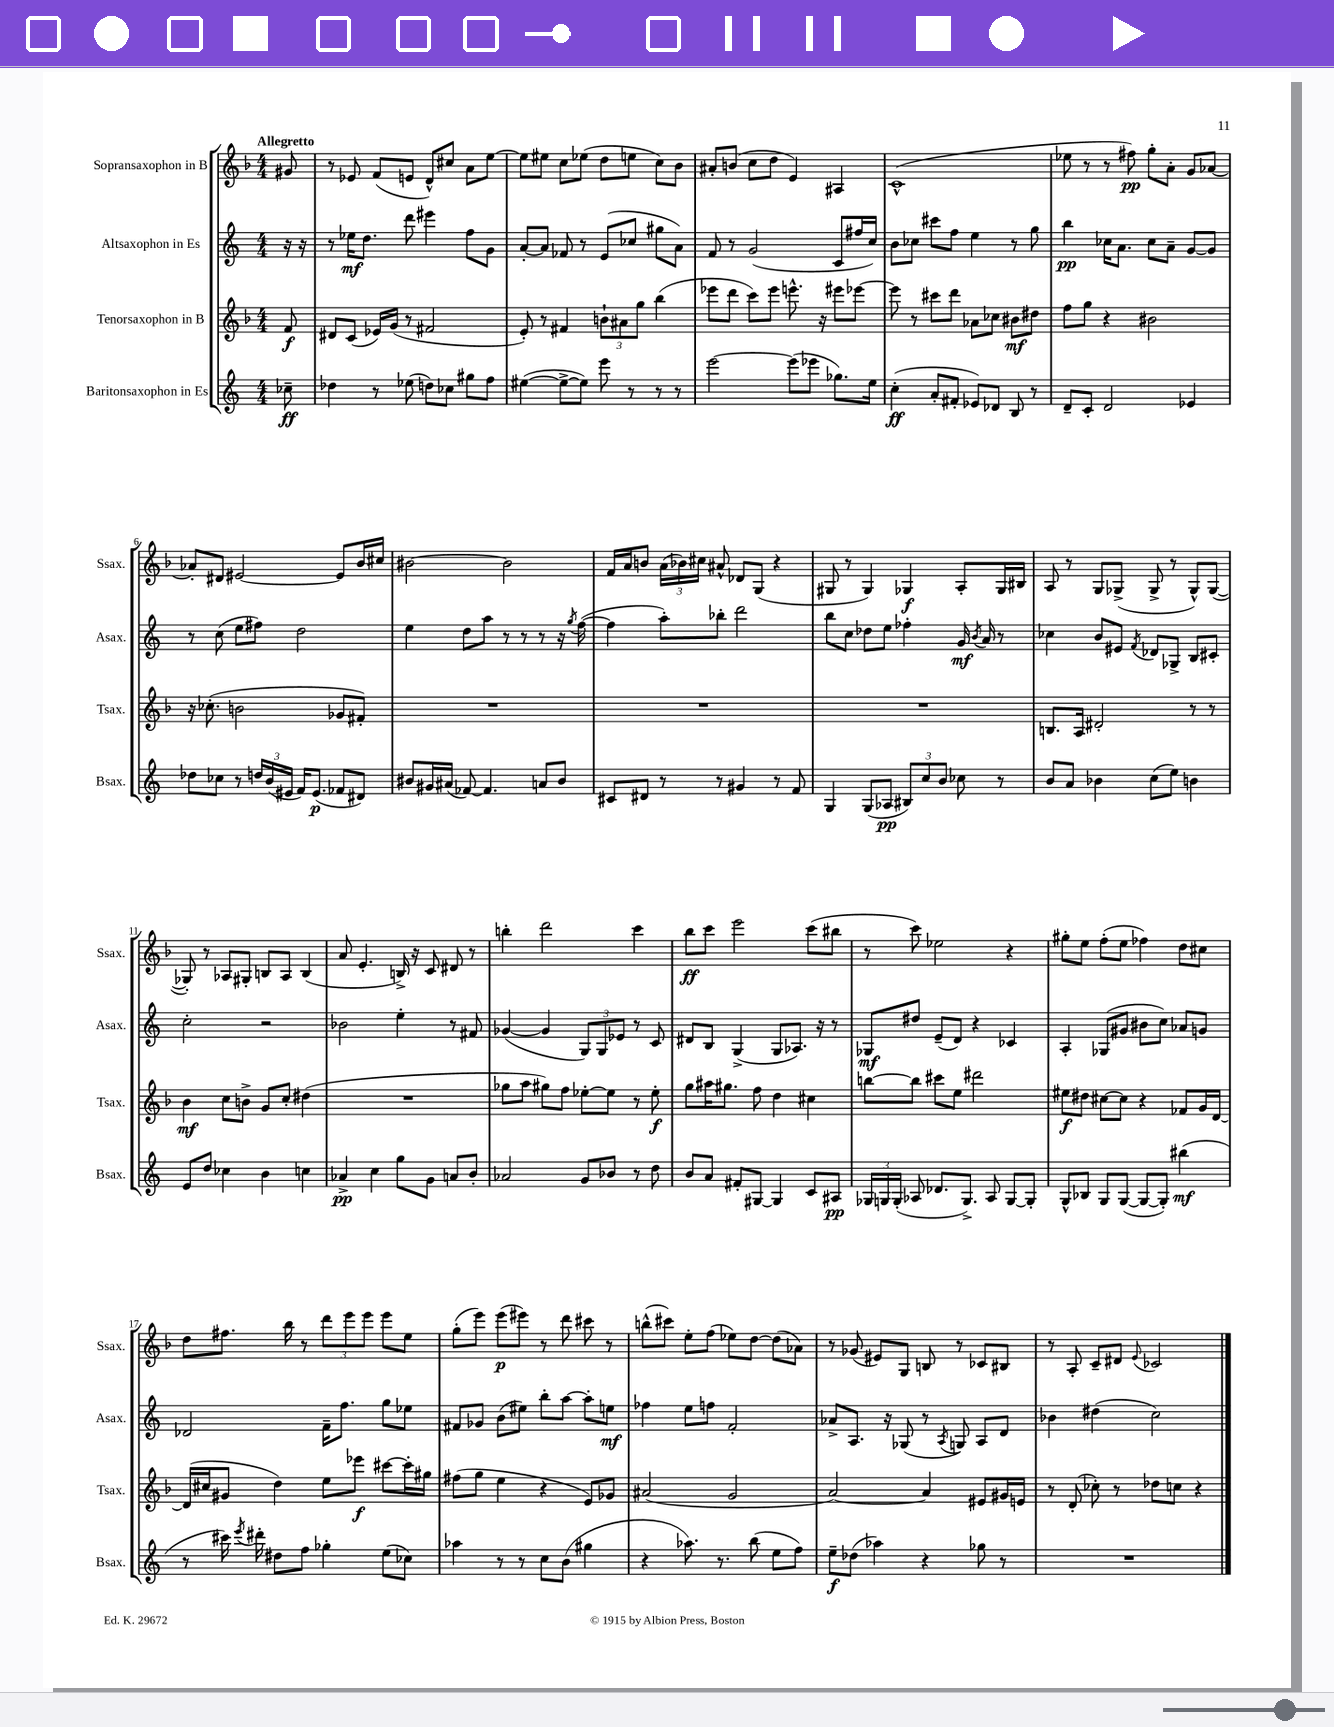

**kern	**dynam	**kern	**dynam	**kern	**dynam	**kern	**dynam
*part4	*part4	*part3	*part3	*part2	*part2	*part1	*part1
*staff4	*staff4	*staff3	*staff3	*staff2	*staff2	*staff1	*staff1
*I"Baritonsaxophon in Es	*	*I"Tenorsaxophon in B	*	*I"Altsaxophon in Es	*	*I"Sopransaxophon in B	*
*I'Bsax.	*	*I'Tsax.	*	*I'Asax.	*	*I'Ssax.	*
*clefG2	*	*clefG2	*	*clefG2	*	*clefG2	*
*k[]	*	*k[b-]	*	*k[]	*	*k[b-]	*
*M4/4	*	*M4/4	*	*M4/4	*	*M4/4	*
=	=	=	=	=	=	=	=
!	!	!	!	!	!	!LO:TX:a:B:t=Allegretto	!
8cc-X~\	ff	8f/	f	16r	.	8g#X/	.
.	.	.	.	16r	.	.	.
=1	=1	=1	=1	=1	=1	=1	=1
4dd-X\	.	8d#X/L	.	8r	.	8r	.
.	.	(8c/J	.	16ee-X\KL	mf	8e-X/	.
.	.	.	.	8.dd\J	.	.	.
8r	.	16e-X/LL)	.	.	.	(8f/L	.
.	.	(16g/JJ	.	.	.	.	.
(8ee-X\	.	8r	.	8ddd\	.	8en/J	.
8ddn\L)	.	2f#X/	.	4eee#X\	.	8d^^/L)	.
8cc-X\J	.	.	.	.	.	8cc#X/J	.
8gg#X\L	.	.	.	8ff\L	.	8a\L	.
8ff\J	.	.	.	8g\J	.	[8ee\J	.
=2	=2	=2	=2	=2	=2	=2	=2
([4ee#X\	.	8e'/)	.	[8a'/L	.	8ee\L]	.
.	.	8r	.	8a/J]	.	8ee#X\J	.
8ee#^\L_	.	4f#X/	.	8f-X/	.	8cc\L	.
8ee#\J])	.	.	.	8r	.	(8ee-X\J	.
8eee\	.	12bn`\L	.	(8e/L	.	8dd\L	.
.	.	12a#X\	.	.	.	.	.
8r	.	.	.	8cc-X/J	.	8een\J	.
.	.	12gg\J	.	.	.	.	.
8r	.	(4bb-\	.	8gg#X\L	.	8cc\L)	.
8r	.	.	.	8a\J)	.	8b-\J	.
=3	=3	=3	=3	=3	=3	=3	=3
[2eee\	.	8eee-X\L	.	8f/	.	8a#X'/L	.
.	.	8ddd\J	.	8r	.	(8bn/J	.
.	.	8ccc\L)	.	(2g/	.	8cc\L	.
.	.	8eee-\J	.	.	.	8dd\J	.
(8eee\L]	.	8.eeen^^\	.	.	.	4e/)	.
8eee-X\J	.	.	.	.	.	.	.
.	.	16r	.	.	.	.	.
8.gg-X\L)	.	8eee#X\L	.	8c/L	.	4A#X/	.
.	.	[8eee-X\J	.	16ff#X/L	.	.	.
16ee\Jk	.	.	.	16cc/JJ)	.	.	.
=4	=4	=4	=4	=4	=4	=4	=4
(4cc'\	ff	8eee-\]	.	8b\L	.	(1c^^	.
.	.	8r	.	8cc-X\J	.	.	.
8a'/L	.	8ccc#X\L	.	8ccc#X\L	.	.	.
8f#X'/J	.	8ddd\J	.	8ff\J	.	.	.
8e-X/L)	.	8a-X\L	.	4ee\	.	.	.
8d-X/J	.	8cc-X\J	.	.	.	.	.
8B/	.	8b#X\L	mf	8r	.	.	.
8r	.	8dd#X\J	.	8gg\	.	.	.
=5	=5	=5	=5	=5	=5	=5	=5
8d~/L	.	8ff\L	.	4bb\	pp	8ee-X\	.
8c'/J	.	8gg\J	.	.	.	8r	.
2d/	.	4r	.	16cc-X\KL	.	8r	.
.	.	.	.	8.a\J	.	.	.
.	.	.	.	.	.	8ff#X\)	pp
.	.	2b#X\	.	8cc-\L	.	8gg'\L	.
.	.	.	.	8a~\J	.	8a'\J	.
4e-X/	.	.	.	[8g/L	.	8g/L	.
.	.	.	.	8g/J]	.	[8a-X/J	.
!!LO:LB:g=z
=6	=6	=6	=6	=6	=6	=6	=6
8dd-X\L	.	16r	.	8r	.	8a-X'/L]	.
.	.	(8.cc-X'\	.	.	.	.	.
8cc-X\J	.	.	.	(8cc\	.	8d#X/J	.
8r	.	2bn\	.	8ee\L	.	[2e#X/	.
24ddn/LL	.	.	.	8ff#X\J)	.	.	.
(24b/	.	.	.	.	.	.	.
24e#X/JJ	.	.	.	.	.	.	.
16f/KL)	.	.	.	2dd\	.	.	.
(8.e#/J	p	.	.	.	.	.	.
8f-X/L	.	8g-X/L	.	.	.	8e#/L]	.
8d#X/J)	.	8f#X'/J)	.	.	.	16b-/L	.
.	.	.	.	.	.	16cc#X/JJ	.
=7	=7	=7	=7	=7	=7	=7	=7
8b#X/L	.	1r	.	4ee\	.	[2b#X\	.
16g#X/L	.	.	.	.	.	.	.
(16a#X/JJ	.	.	.	.	.	.	.
[8f-X/)	.	.	.	8dd\L	.	.	.
4.f-/]	.	.	.	8aa\J	.	.	.
.	.	.	.	8r	.	2b#\]	.
.	.	.	.	8r	.	.	.
8an/L	.	.	.	8r	.	.	.
8b#/J	.	.	.	16r	.	.	.
.	.	.	.	8qgg/	.	.	.
.	.	.	.	([16ff\	.	.	.
=8	=8	=8	=8	=8	=8	=8	=8
8c#X/L	.	1r	.	4ff\]	.	16f/LL	.
.	.	.	.	.	.	16a/J	.
8d#X/J	.	.	.	.	.	8bn/J	.
8r	.	.	.	8aa'\L)	.	(24a\LL	.
.	.	.	.	.	.	24b-X\)	.
.	.	.	.	.	.	24cc#X\JJ	.
8r	.	.	.	8bb-X'\J	.	8a#X^^/	.
4g#X/	.	.	.	2ddd\	.	8d-X/L	.
.	.	.	.	.	.	(8G/J	.
8r	.	.	.	.	.	4r	.
8f/	.	.	.	.	.	.	.
=9	=9	=9	=9	=9	=9	=9	=9
4G/	.	1r	.	8bb\L	.	8G#X/	.
.	.	.	.	8cc\J	.	8r	.
(8G/L	.	.	.	8dd-X\L	.	4G#/)	.
8A-X/J	pp	.	.	8ee\J	.	.	.
12B#X/L)	.	.	.	4ff-X'\	.	4G-X/	f
12cc/	.	.	.	.	.	.	.
12b/J	.	.	.	.	.	.	.
8cc-X\	.	.	.	16g/	mf	8A'/L	.
.	.	.	.	8qb/	.	.	.
.	.	.	.	16a/	.	.	.
8r	.	.	.	8r	.	16G-/L	.
.	.	.	.	.	.	16B#X/JJ	.
=10	=10	=10	=10	=10	=10	=10	=10
8b/L	.	8.Bn/L	.	4cc-X\	.	8A/	.
8a/J	.	.	.	.	.	8r	.
.	.	16A/Jk	.	.	.	.	.
4b-X\	.	2d#X'/	.	8b/L	.	8G/L	.
.	.	.	.	8e#X/J	.	(8G-X^/J	.
.	.	.	.	8qf/	.	.	.
(8cc\L	.	.	.	8d-X/L	.	8G-^/	.
8ee\J)	.	.	.	8G-X^/J	.	8r	.
4bn\	.	8r	.	8B/L	.	8G-^^/L)	.
.	.	8r	.	8c#X'/J	.	([8G-/J	.
!!LO:LB:g=z
=11	=11	=11	=11	=11	=11	=11	=11
8e/L	.	4b-\	mf	2cc'\	.	8G-X'/])	.
8dd/J	.	.	.	.	.	8r	.
4cc-X\	.	8cc\L	.	.	.	8A-X/L	.
.	.	8bn^\J	.	.	.	8G#X'/J	.
4b\	.	8g/L	.	2r	.	8Bn/L	.
.	.	8cc'/J	.	.	.	8A-/J	.
4ccn\	.	(4dd#X\	.	.	.	(4B/	.
=12	=12	=12	=12	=12	=12	=12	=12
4a-X^/	pp	1r	.	2b-X\	.	8a/	.
.	.	.	.	.	.	4.e'/	.
4cc\	.	.	.	.	.	.	.
8gg\L	.	.	.	4ee'\	.	16Bn^/)	.
.	.	.	.	.	.	16r	.
8g\J	.	.	.	.	.	8c/	.
8an/L	.	.	.	8r	.	8d#X/	.
8b'/J	.	.	.	8f#X/	.	8r	.
=13	=13	=13	=13	=13	=13	=13	=13
2a-X/	.	8gg-X\L	.	([4g-X/	.	4bbn'\	.
.	.	8aa\J	.	.	.	.	.
.	.	8gg#X\L)	.	4g-/]	.	2ddd\	.
.	.	8ff\J	.	.	.	.	.
8g/L	.	[8ee-X'\L	.	12G/L)	.	.	.
.	.	.	.	12G/	.	.	.
8b-X/J	.	8ee-\J]	.	.	.	.	.
.	.	.	.	12e-X/J	.	.	.
8r	.	8r	.	8r	.	4ccc\	.
8dd\	.	8ee-'\	f	8c/	.	.	.
=14	=14	=14	=14	=14	=14	=14	=14
8b/L	.	8gg\L	.	8d#X/L	.	8bb-\L	ff
8a/J	.	16aa#X\K	.	8B/J	.	8ccc\J	.
.	.	8.gg#X\J	.	.	.	.	.
8f#X'/L	.	.	.	(4G^/	.	2eee\	.
[8G#X/J	.	8ff\	.	.	.	.	.
4G#/]	.	4dd\	.	8G/L	.	.	.
.	.	.	.	8.A-X/J)	.	.	.
8c/L	.	4cc#X\	.	.	.	(8ccc\L	.
.	.	.	.	16r	.	.	.
8A#X/J	pp	.	.	8r	.	8bb#X\J	.
=15	=15	=15	=15	=15	=15	=15	=15
24G-X/LL	.	[8bbn\L	.	8G-X/L	mf	8r	.
24Gn/	.	.	.	.	.	.	.
(24G'/JJ	.	.	.	.	.	.	.
8A-X/	.	8bb\J]	.	8dd#X/J	.	8ccc\)	.
8.d-X/L	.	8ccc#X\L	.	(8e~/L	.	2ee-X\	.
.	.	8ee\J	.	8d/J)	.	.	.
8.G^/J)	.	.	.	.	.	.	.
.	.	2ddd#X\	.	4r	.	.	.
8A-/	.	.	.	.	.	.	.
[8G/L	.	.	.	4c-X/	.	4r	.
8G'/J]	.	.	.	.	.	.	.
=16	=16	=16	=16	=16	=16	=16	=16
8G^^/L	.	8ee#X\L	f	4A'/	.	8gg#X'\L	.
8B-X/J	.	8dd#X\J	.	.	.	8ee\J	.
8G/L	.	[8cc#X\L	.	(8G-X/L	.	(8ff'\L	.
([8G/J	.	8cc#\J]	.	8g#X/J	.	8ee\J	.
8G/L_	.	4r	.	8b#X\L	.	4ff-X\)	.
8G'/J])	.	.	.	8cc\J)	.	.	.
(4bb#X\	mf	8f-X/L	.	8a-X/L	.	8dd\L	.
.	.	16g/L	.	8gn/J	.	8cc#X\J	.
.	.	[16d/JJ	.	.	.	.	.
!!LO:LB:g=z
=17	=17	=17	=17	=17	=17	=17	=17
8r	.	(16d/LL]	.	2d-X/	.	8dd\L	.
.	.	16cc#X/J	.	.	.	.	.
16ccc#X\)	.	8g#X/J	.	.	.	8.ff#X\J	.
8qeee/	.	.	.	.	.	.	.
16ddd#X'\	.	.	.	.	.	.	.
8dd#X\L	.	4dd\)	.	.	.	.	.
.	.	.	.	.	.	16bb-\	.
8ff\J	.	.	.	.	.	8r	.
4gg-X'\	.	8ee\L	.	16f~\KL	.	12ddd\L	.
.	.	.	.	8.ff\J	.	.	.
.	.	.	.	.	.	12eee\	.
.	.	8eee-X\J	f	.	.	.	.
.	.	.	.	.	.	12eee\J	.
(8ee\L	.	[8ccc#X\L	.	8gg\L	.	8eee\L	.
8cc-X\J)	.	16ccc#'\L]	.	8ee-X\J	.	8ee\J	.
.	.	16gg#X\JJ	.	.	.	.	.
=18	=18	=18	=18	=18	=18	=18	=18
4aa-X\	.	(8ff#X\L	.	8f#X/L	.	(8gg'\L	.
.	.	8gg\J	.	8g-X/J	.	8eee\J)	.
8r	.	4ee\	.	(8b\L	.	(8eee\L	p
8r	.	.	.	8ee#X\J)	.	8eee#X\J)	.
8cc\L	.	4r	.	8bb'\L	.	8r	.
(8b\J	.	.	.	[8aa\J	.	8ddd\	.
4gg#X\	.	8e/L)	.	8aa'\L]	.	8ccc#X\	.
.	.	8g-X/J	.	8een\J	mf	8r	.
=19	=19	=19	=19	=19	=19	=19	=19
4r	.	(2a#X/	.	4ff-X\	.	(8bbn^^\L	.
.	.	.	.	.	.	8ccc#X\J)	.
8.aa-X\)	.	.	.	8ee\L	.	8ee'\L	.
.	.	.	.	8ffn\J	.	(8ff\J	.
8.r	.	.	.	.	.	.	.
.	.	2g/	.	2f'/	.	8ee-X\L)	.
(8bb\	.	.	.	.	.	[8dd\J	.
8ee\L	.	.	.	.	.	(8dd\L]	.
8ff\J)	.	.	.	.	.	8a-X\J)	.
=20	=20	=20	=20	=20	=20	=20	=20
8ee~\L	f	[2a/)	.	8a-X^/L	.	8r	.
(8dd-X\J	.	.	.	8.A/J	.	(8g-X/	.
4aa-X\)	.	.	.	.	.	8e#X/L)	.
.	.	.	.	16r	.	.	.
.	.	.	.	(8G-X/	.	8G/J	.
4r	.	4a/]	.	8r	.	8Bn/	.
.	.	.	.	8qA/	.	.	.
.	.	.	.	8Gn/)	.	8r	.
8gg-X\	.	8e#X/L	.	8A/L	.	8c-X/L	.
8r	.	16g#X/L	.	8d/J	.	8B#X/J	.
.	.	16en/JJ	.	.	.	.	.
=21	=21	=21	=21	=21	=21	=21	=21
1r	.	8r	.	4b-X\	.	8r	.
.	.	(8d'/	.	.	.	8A'/	.
.	.	8cc-X'\)	.	(4dd#X\	.	8c~/L	.
.	.	8r	.	.	.	8d#X/J	.
.	.	.	.	.	.	8qqe/	.
.	.	8dd-X\L	.	2cc\)	.	2c-X/	.
.	.	8ccn\J	.	.	.	.	.
.	.	4r	.	.	.	.	.
==	==	==	==	==	==	==	==
*-	*-	*-	*-	*-	*-	*-	*-
